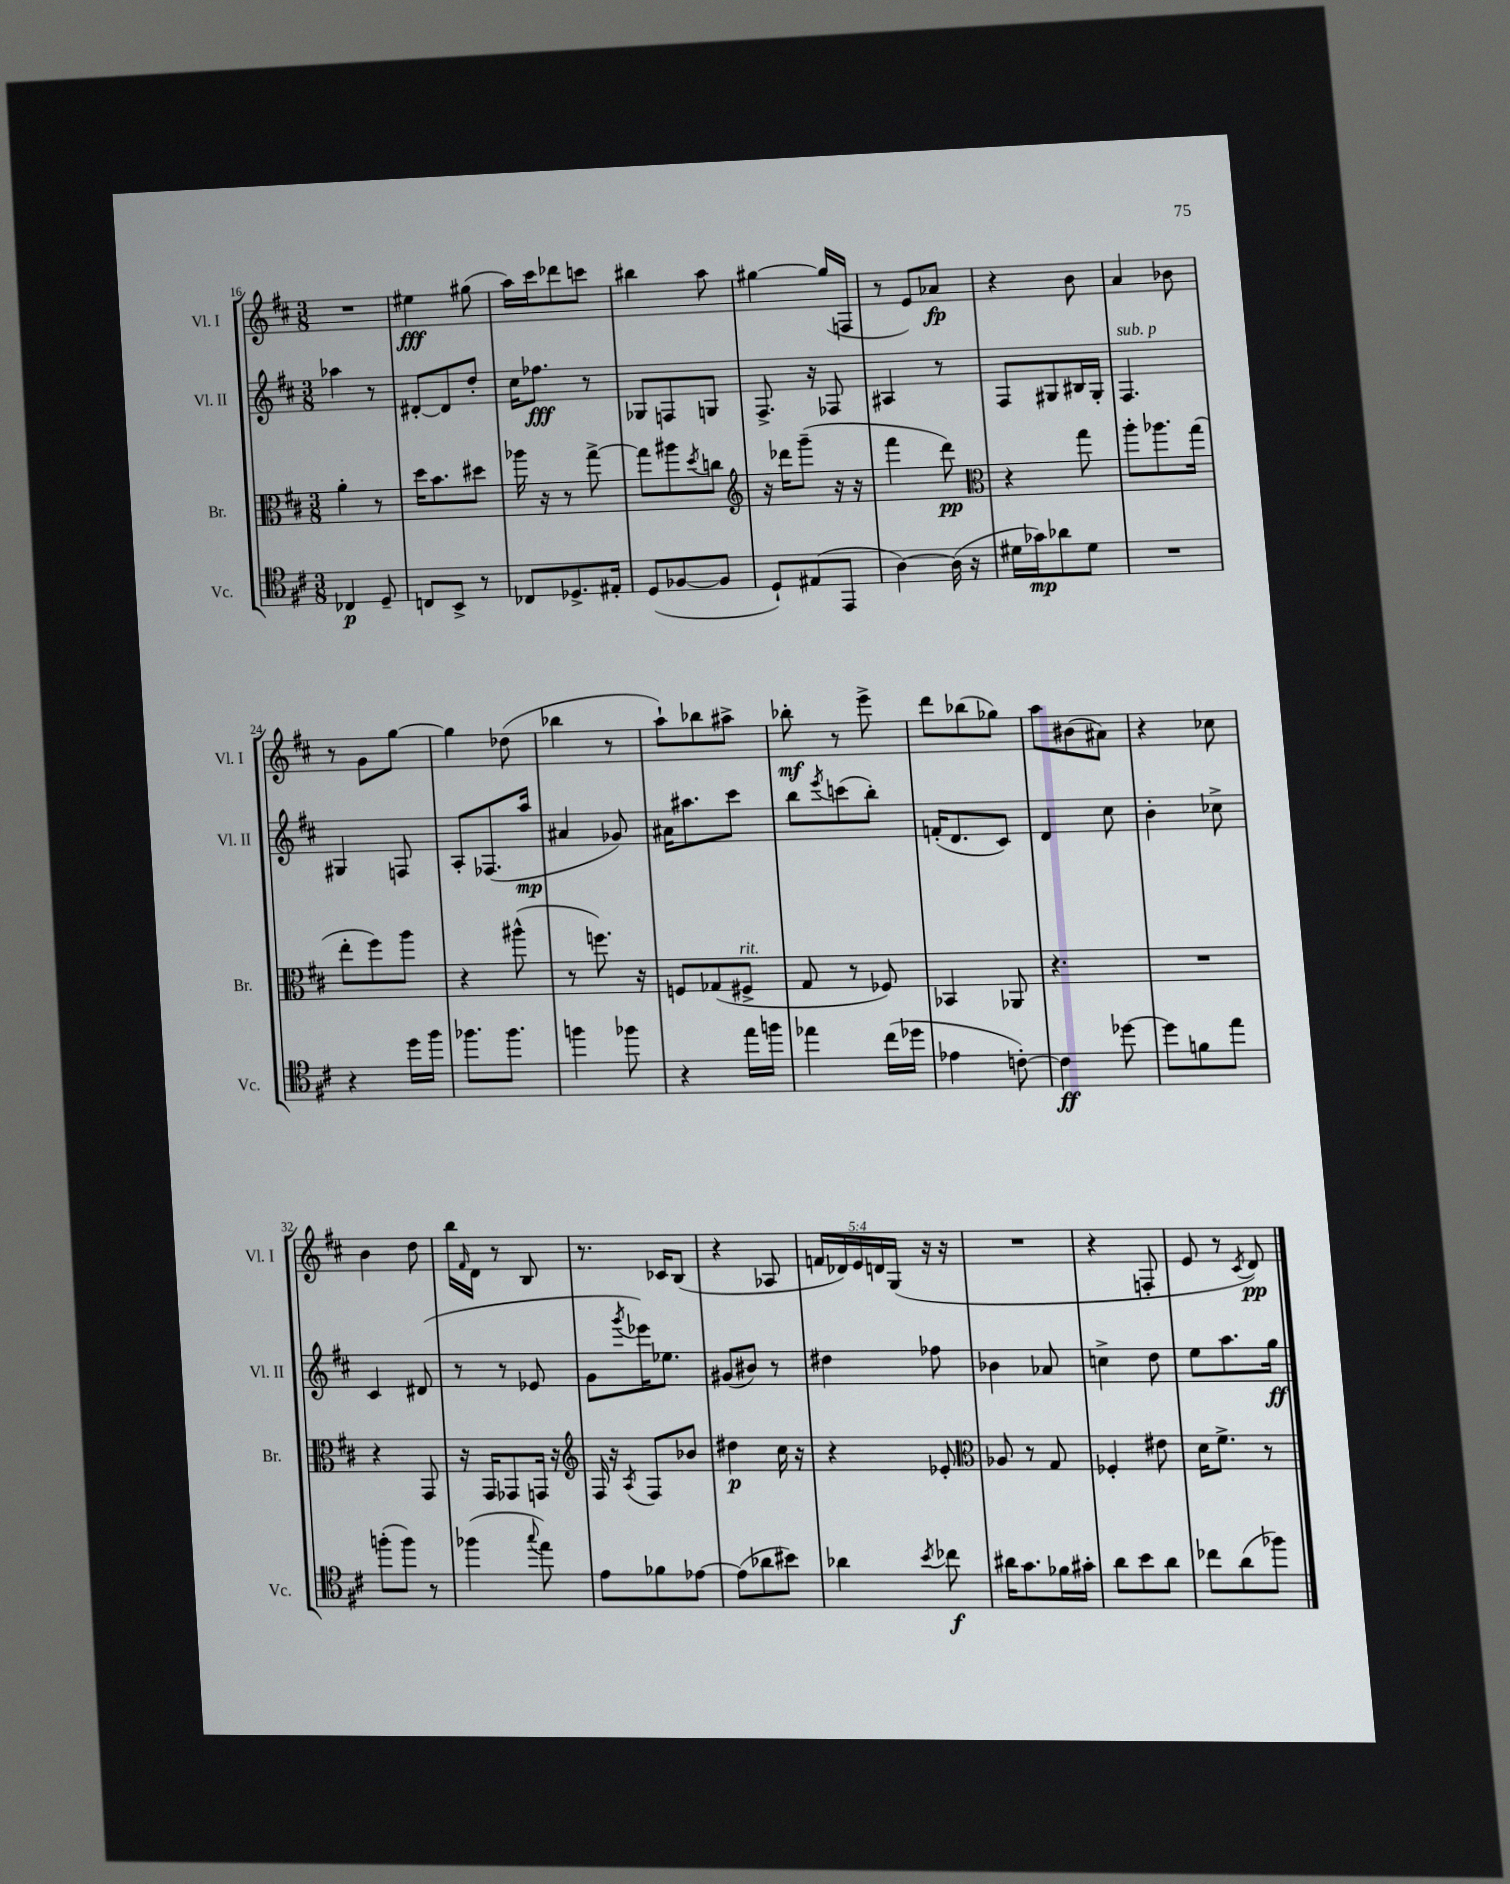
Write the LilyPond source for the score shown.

<<
\new StaffGroup <<
\new Staff = "s0" \with { instrumentName = "Vl. I" shortInstrumentName = "Vl. I" } {
    \clef treble \key d \major \numericTimeSignature \time 3/8 \override Staff.TupletNumber.text = #tuplet-number::calc-fraction-text
    R4. |
    eis''4\fff gis''8( |
    a''16) cis'''16 des'''8 c'''8 |
    bis''4 a''8 |
    gis''4~ gis''16( f16 |
    r8 e'8) aes'8\fp |
    r4 b'8 |
    a'4 bes'8 |
    r8 g'8 g''8~ |
    g''4 des''8( |
    bes''4 r8 |
    a''8-!) bes''8 ais''8-> |
    bes''8-.\mf r8 e'''8-> |
    d'''8 bes''8( ges''8) |
    a''8 bis'8( ais'8) |
    r4 ces''8 |
    b'4 d''8 |
    b''16 \grace { fis'16 } d'16 r8 b8 |
    r8. ces'16 b8( |
    r4 aes8 |
    \tuplet 5/4 { f'16 des'16) e'16 d'16 g16( } r16 r16 |
    R4. |
    r4 f8-. |
    e'8 r8 \acciaccatura { cis'8 } d'8\pp) \bar "|." |
}
\new Staff = "s1" \with { instrumentName = "Vl. II" shortInstrumentName = "Vl. II" } {
    \clef treble \key d \major \numericTimeSignature \time 3/8
    aes''4 r8 |
    dis'8~-. dis'8 d''8-. |
    cis''16 fes''8.\fff r8 |
    ges8 f8 g8 |
    fis8.-> r16 fes8 |
    ais4 r8 |
    fis8 gis8 bis16 gis16-. |
    fis4.^\markup { \italic "sub. p" } |
    gis4 f8 |
    a8-. fes8.( a''16\mp |
    ais'4 ges'8) |
    ais'16 ais''8. cis'''8 |
    b''8 \acciaccatura { e'''8 } c'''8( b''8-.) |
    f'16-.( d'8. cis'8) |
    d'4 cis''8 |
    b'4-. ces''8-> |
    cis'4 dis'8( |
    r8 r8 ees'8 |
    g'8 \acciaccatura { g'''8 } ees'''16) ees''8. |
    gis'8( bis'8) r8 |
    dis''4 fes''8 |
    bes'4 aes'8 |
    c''4-> d''8 |
    e''8 a''8. g''16\ff \bar "|." |
}
\new Staff = "s2" \with { instrumentName = "Br." shortInstrumentName = "Br." } {
    \clef alto \key d \major \numericTimeSignature \time 3/8
    a'4-. r8 |
    d''16 b'8. dis''8 |
    aes''16 r16 r8 g''8~-> |
    g''8 ais''8 \acciaccatura { d''8 } c''8 |
    \clef treble r16 des'''16 g'''8--( r16 r16 |
    fis'''4 d'''8\pp) |
    \clef alto r4 g''8 |
    a''8-. aes''8. g''16( |
    e''8-. fis''8) a''8 |
    r4 ais''8-^( |
    r8 f''8.) r16 |
    f8 ges8( fis8->^\markup { \italic "rit." } |
    g8 r8 fes8) |
    bes,4 aes,8 |
    r4. |
    R4. |
    r4 g,8 |
    r16 g,16 ges,8 g,16 r16 |
    \clef treble fis16 r16 \acciaccatura { a8 } fis8 bes'8 |
    dis''4\p cis''16 r16 |
    r4 ees'8-. |
    \clef alto aes8 r8 g8 |
    fes4-. eis'8 |
    d'16 fis'8.-> r8 \bar "|." |
}
\new Staff = "s3" \with { instrumentName = "Vc." shortInstrumentName = "Vc." } {
    \clef tenor \key d \major \numericTimeSignature \time 3/8
    ces4\p d8-- |
    c8 b,8-> r8 |
    ces8 des8.-> eis16-. |
    d8( fes8~ fes8 |
    d8-!) eis8( e,8 |
    a4~) a16( r16 |
    dis'16 ges'16\mp) aes'8 dis'8 |
    R4. |
    r4 d''16 fis''16 |
    fes''8. fes''8. |
    f''4 fes''8 |
    r4 e''16 f''16 |
    ees''4 cis''16( des''16 |
    ees'4 c'8~-.) |
    c'4\ff des''8~ |
    des''8 f'8 e''8 |
    f''8-.( f''8) r8 |
    fes''4( \appoggiatura { g''8 } e''8) |
    e'8 fes'8 ees'8~ |
    ees'8( aes'8 bis'8) |
    aes'4 \acciaccatura { b'8 } ces''8\f |
    ais'16 g'8. fes'16 gis'16-. |
    a'8 b'8 a'8 |
    ces''8 a'8( fes''8) \bar "|." |
}
>>
>>
\layout { \context { \Score currentBarNumber = #16 } }
